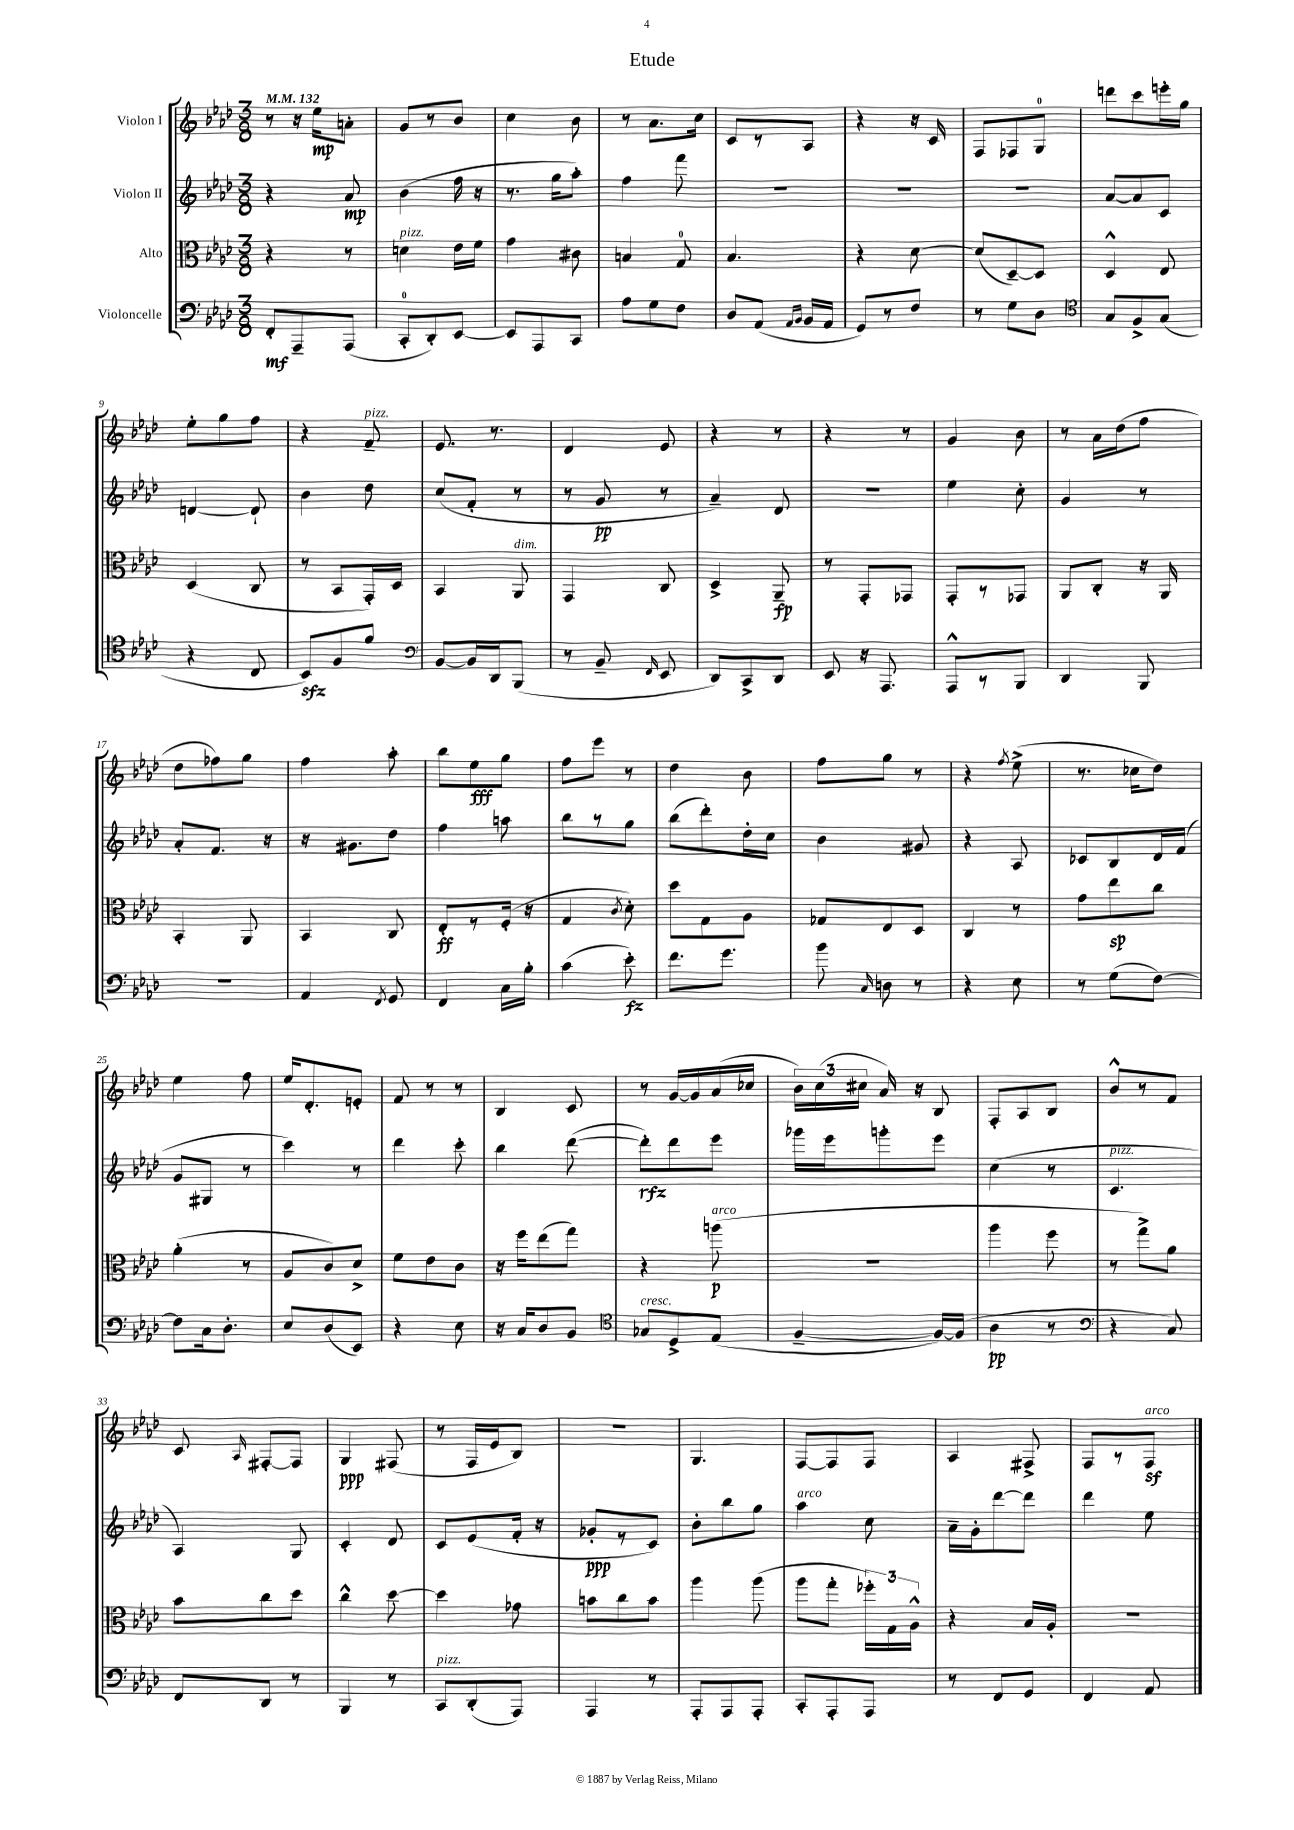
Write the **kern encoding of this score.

**kern	**kern	**kern	**kern
*staff4	*staff3	*staff2	*staff1
*clefF4	*clefC3	*clefG2	*clefG2
*k[b-e-a-d-]	*k[b-e-a-d-]	*k[b-e-a-d-]	*k[b-e-a-d-]
*M3/8	*M3/8	*M3/8	*M3/8
*MM132	*MM132	*MM132	*MM132
8FF'	4r	4r	8r
8AAA-~	.	.	16r
.	.	.	16ee-
(8AAA-	8r	8a-	8a'
=	=	=	=
8CC'	4d	(4b-	8g
8DD-')	.	.	8r
[8EE-	16e-	16ff	8b-
.	16f	16r	.
=	=	=	=
8EE-]	4g	8.r	4cc
8AAA-	.	.	.
.	.	16gg	.
8CC	8c#	8aa-')	8b-
=	=	=	=
8A-	4B	4ff	8r
8G	.	.	8.a-
8F	8G	8fff	.
.	.	.	16cc
=	=	=	=
8D-	4.B-	4.r	8c
(8AA-	.	.	8r
16qqAA-	.	.	.
16qqBB-	.	.	.
16BB-	.	.	8A-
16AA-	.	.	.
=	=	=	=
8GG)	4r	4.r	4r
8r	.	.	.
8F	[8d-	.	16r
.	.	.	16c
=	=	=	=
8r	(8d-]	4.r	8F
8G	[8D-~)	.	8F-
8D-	8D-]	.	8G
=	=	=	=
*clefC4	*	*	*
8G	4D-^^	[8a-	8ddd
8F^	.	8a-]	8ccc
(8G	8E-	8c	16eee'
.	.	.	16gg
=	=	=	=
4r	(4D-	[4d	8ee-'
.	.	.	8gg
8C	8C	8d`]	8ff
=	=	=	=
8BB-)	8r	4b-	4r
8F	8BB-	.	.
8f	16GG')	8dd-	8f~
.	16D-	.	.
=	=	=	=
*clefF4	*	*	*
[8BB-	4BB-	(8cc	8.e-
16BB-]	.	8f'	.
16DD-	.	.	8.r
(8BBB-	8AA-	8r	.
=	=	=	=
8r	4GG	8r	4d-
8BB-~	.	8g	.
16qqFF	.	.	.
8EE-	8C	8r	8e-
=	=	=	=
8DD-)	4D-^	4a-~)	4r
8CC^	.	.	.
8DD-	8AA-~	8d-	8r
=	=	=	=
8EE-	8r	4.r	4r
16r	8GG'	.	.
8.AAA-	.	.	.
.	8GG-	.	8r
=	=	=	=
8AAA-^^	8GG'	4ee-	4g
8r	8r	.	.
8BBB-	8GG-	8cc'	8b-
=	=	=	=
4DD-	8AA-	4g	8r
.	8C'	.	16a-
.	.	.	(16dd-
8BBB-	16r	8r	8ff
.	16AA-	.	.
=	=	=	=
4.r	4BB-'	8a-'	8dd-
.	.	8.f	8ff-)
.	8AA-	.	8gg
.	.	16r	.
=	=	=	=
4AA-	4BB-	16r	4ff
.	.	8.g#	.
8qFF	.	.	.
8GG	8C	8dd-	8aa-'
=	=	=	=
4FF	8E-'	4ff	8bb-
.	8r	.	8ee-
16C	(16F'	8aa	8gg
16B-'	16r	.	.
=	=	=	=
(4c	4G	8bb-	8ff
.	.	8r	8eee-
.	8qc	.	.
8e-')	8d-')	8gg	8r
=	=	=	=
8.f	8dd-	(8bb-	4dd-
.	8G	8ddd-')	.
8.g	.	.	.
.	8A-	16dd-'	8b-
.	.	16cc	.
=	=	=	=
8b-	8G-	4b-	8ff
16qqC	.	.	.
8D	8E-	.	8gg
8r	8D-	8g#	8r
=	=	=	=
4r	4C	4r	4r
.	.	.	8qff
8E-	8r	8A-	(8ee-^
=	=	=	=
8r	8g	8c-	8.r
(8G	8ee-	8B-	.
.	.	.	16cc-
[8F)	8cc	16d-	8dd-)
.	.	(16f	.
=	=	=	=
8F]	(4a-'	8g	4ee-
16C	.	8G#	.
8.D-'	.	.	.
.	8r	8r	8ff
=	=	=	=
8E-	8A-	4ccc)	16ee-
.	.	.	8.d-'
(8D-	8c)	.	.
8EE-)	8d-^	8r	8e'
=	=	=	=
4r	8f	4ddd-	8f
.	8e-	.	8r
8E-	8c	8ccc'	8r
=	=	=	=
16r	16r	4bb-	4B-
16C	16ff	.	.
8D-	(8ee-	.	.
8BB-	8gg)	([8ddd-	8c
=	=	=	=
*clefC4	*	*	*
8G-	4r	8ddd-'])	8r
8D-^	.	8ddd-	[16g
.	.	.	16g]
(8E-	(8aa	8eee-	(16a-
.	.	.	16cc-
=	=	=	=
[4F~	4.r	16ggg-	24b-)
.	.	.	(24cc
.	.	16eee-	.
.	.	.	24cc#
.	.	8ggg'	16a-)
.	.	.	16r
16F_)	.	8eee-	8B-
(16F]	.	.	.
=	=	=	=
4A-	4aa-	(4cc	8F'
.	.	.	8A-
8r	8ff	8r	8B-
=	=	=	=
*clefF4	*	*	*
4r	8r	4.c	8b-^^
.	8gg^)	.	8r
8C)	8a-	.	8f
=	=	=	=
8FF	8b-	4A-)	8c
.	.	.	16qqA-
8DD-	8cc	.	[8F#'
8r	8dd-	8G	8F#]
=	=	=	=
4BBB-	4cc^^	4c'	4G
8r	[8dd-	8d-	(8F#
=	=	=	=
8CC	4dd-]	8c	8r
(8DD-'	.	(8e-	16F
.	.	.	16e-
8AAA-)	8g-	16f'	8B-)
.	.	16r	.
=	=	=	=
4AAA-	8b	8g-'	4.r
.	8cc	8r	.
8r	8b	8c)	.
=	=	=	=
8AAA-'	4aa-	8b-'	4.G
8AAA-	.	8bb-	.
8AAA-'	(8aa-	8gg	.
=	=	=	=
8CC'	8aa-	4aa-	[8F
8AAA-'	8gg'	.	8F]
8AAA-	24ff-')	8cc	8F
.	24G	.	.
.	24A-^^	.	.
=	=	=	=
8r	4r	16a-~	4A-
.	.	16g'	.
8FF	.	[8ddd-	.
8GG	16B-	8ddd-]	8F#^
.	16A-'	.	.
=	=	=	=
4FF	4.r	4ddd-	8F
.	.	.	8r
8AA-	.	8ee-	8F
==	==	==	==
*-	*-	*-	*-
